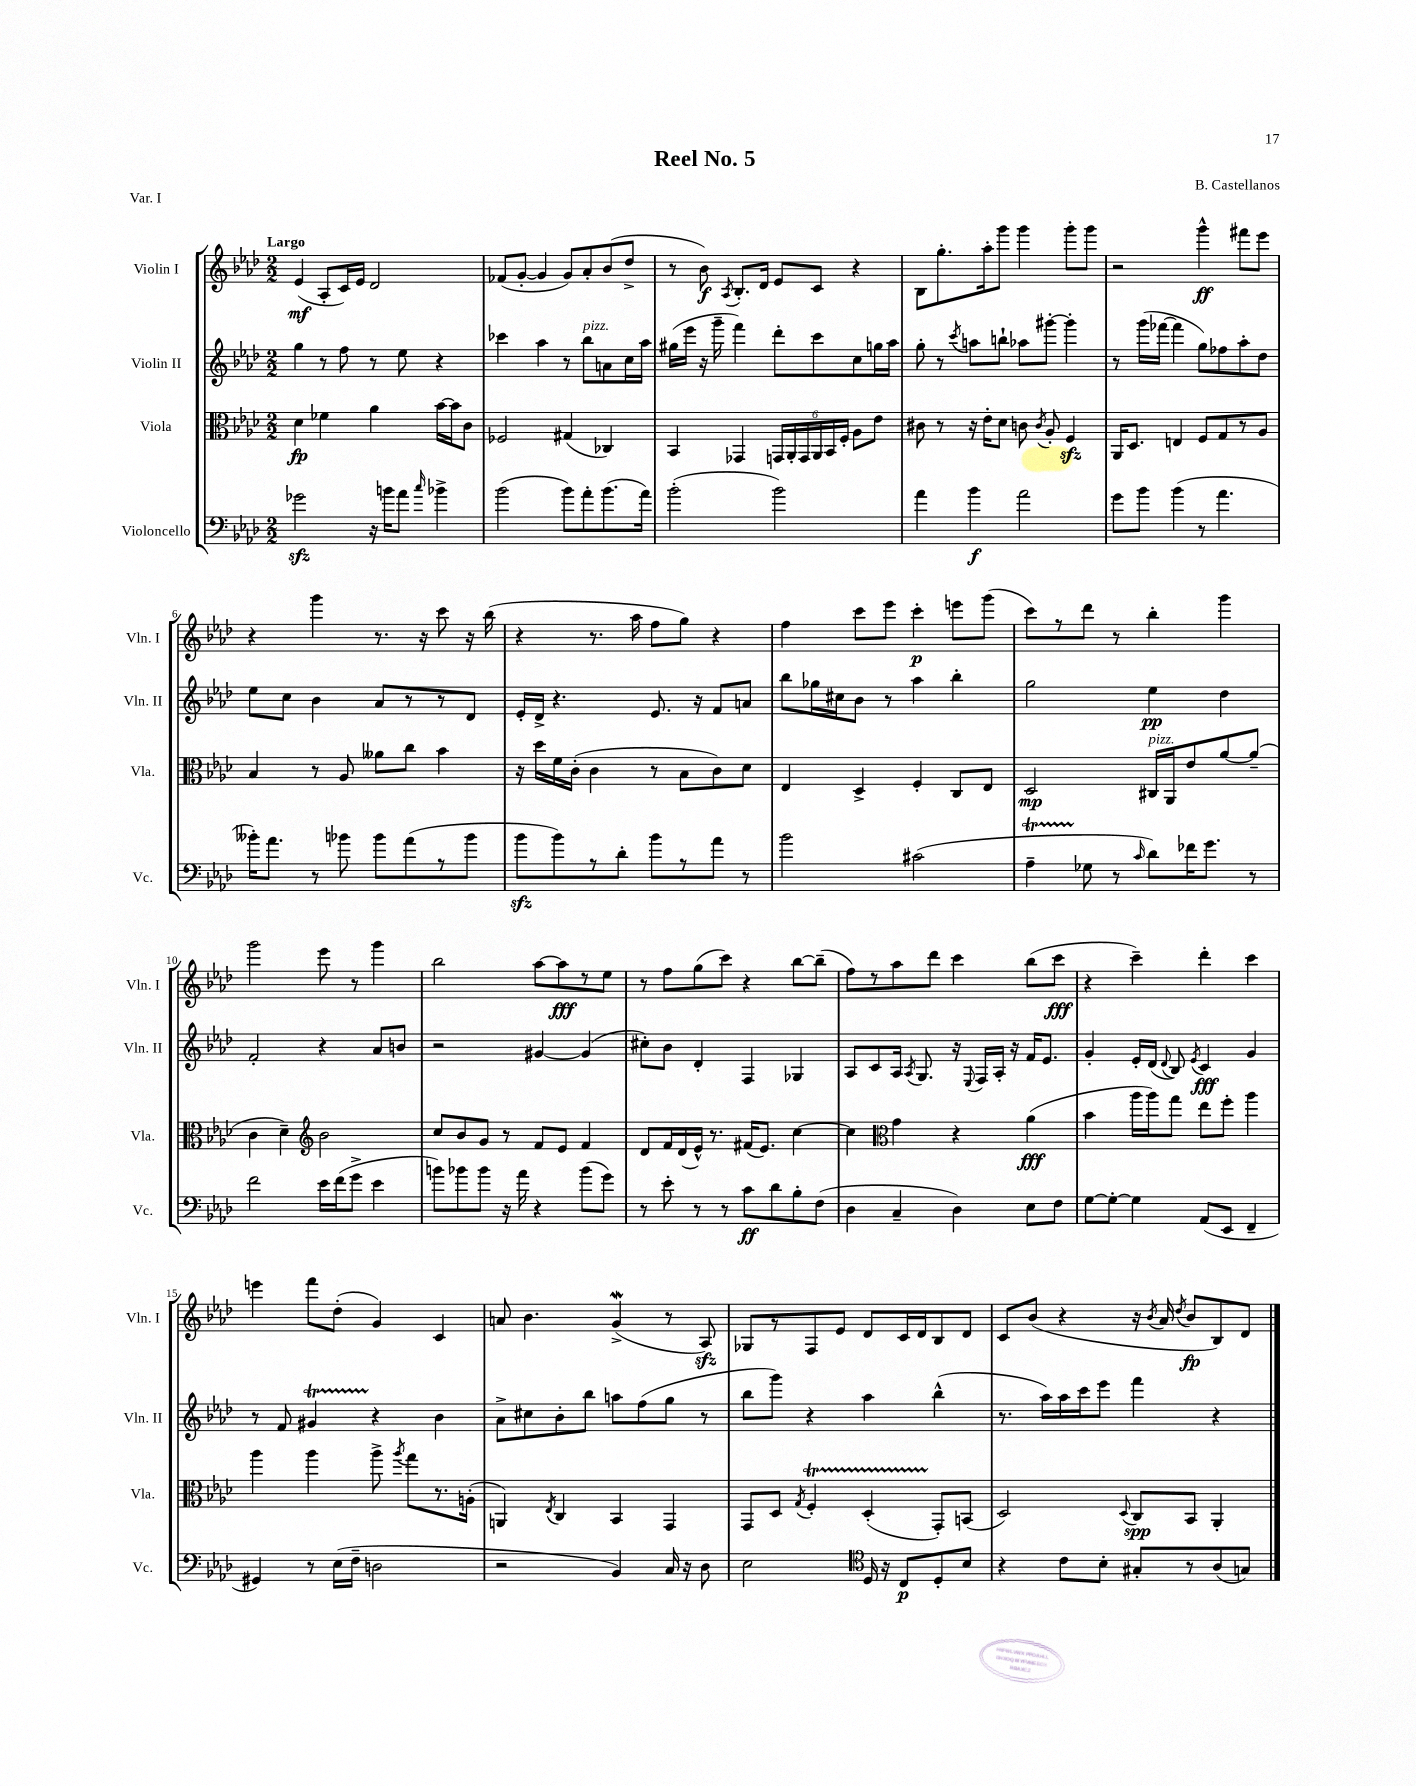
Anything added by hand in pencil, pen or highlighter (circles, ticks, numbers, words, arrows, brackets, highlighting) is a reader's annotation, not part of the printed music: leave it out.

**kern	**kern	**kern	**kern
*staff4	*staff3	*staff2	*staff1
*clefF4	*clefC3	*clefG2	*clefG2
*k[b-e-a-d-]	*k[b-e-a-d-]	*k[b-e-a-d-]	*k[b-e-a-d-]
*M2/2	*M2/2	*M2/2	*M2/2
2g-\	4d-\	4gg\	(4e-/
.	4f-\	8r	8A-'/L
.	.	8ff\	16c/L)
.	.	.	16e-/JJ
16r	4a-\	8r	2d-/
16b\LK	.	.	.
8a-\J	.	8ee-\	.
16qqcc/	.	.	.
4b-^\	[16b-\LL	4r	.
.	16b-\]J	.	.
.	8c\J	.	.
=	=	=	=
(2b-\	2F-/	4ccc-\	(8f-/L
.	.	.	[8g'/J
.	.	4aa-\	4g/]
8b-\L)	(4G#/	8r	8g/L)
8a-'\	.	8bb-\L	8a-'/
(8.b-\	4C-/)	8a\	(8b-/
.	.	16cc\L	8dd-^/J
16a-\Jk)	.	16aa-\JJ	.
=	=	=	=
(2b-'\	4BB-/	(16gg#\LL	8r
.	.	16eee-\JJ	.
.	.	16r	8b-\)
.	.	16ggg~\	.
.	.	.	8qA-/
.	4GG-/	4fff\)	8.B-'/L
.	.	.	16d-/Jk
2b-\)	24GG/LL	8ddd-'\L	8e-/L
.	24AA-'/	.	.
.	24GG/	.	.
.	24AA-/	8ccc\	8c/J
.	24BB-/	.	.
.	24F'/JJ	.	.
.	8A-\L	8cc\	4r
.	8e-\J	16gg\L	.
.	.	16aa-\JJ	.
=	=	=	=
4a-\	8c#\	8gg'\	8B-\L
.	8r	8r	8.gg'\
.	.	8qccc/	.
4b-\	16r	8aa\L	.
.	16e-'\LK	.	16aa-'\k
.	8d-\J	8bb`\J	8ggg\J
2a-\	8c\	8aa-\L	4ggg\
.	8qc/	.	.
.	8A-'/	[8ggg#'\J	.
.	4F/	4ggg#'\]	8ggg'\L
.	.	.	8ggg\J
=	=	=	=
8g\L	16AA-/LK	8r	2r
.	8.D-/J	.	.
8b-\J	.	(16ggg\LL	.
.	.	[16fff-\JJ	.
(4b-\	4E/	4fff-\]	.
8r	8F/L	8gg\L)	4ggg^^\
4.a-\	8G/	8ff-\	.
.	8r	8aa-'\	8fff#\L
.	8A-/J	8dd-\J	8eee-\J
=	=	=	=
16b--'\LK)	4B-/	8ee-\L	4r
8.a-\J	.	.	.
.	.	8cc\J	.
8r	8r	4b-\	4ggg\
8b-\	8A-/	.	.
8b-\L	8a--\L	8a-/L	8.r
(8a-\	8cc\J	8r	.
.	.	.	16r
8r	4b-\	8r	8ccc\
8b-\J	.	8d-/J	16r
.	.	.	(16bb-\
=	=	=	=
8b-\L	16r	16e-'/LL	4r
.	16dd-\LL	16d-^/JJ	.
8b-\)	16f\	4.r	.
.	(16c'\JJ	.	.
8r	4c\	.	8.r
8d-'\J	.	.	.
.	.	.	16aa-\
8b-\L	8r	8.e-/	8ff\L
8r	8B-\L	.	8gg\J)
.	.	16r	.
8a-\J	8c\)	8f/L	4r
8r	8d-\J	8a/J	.
=	=	=	=
2b-\	4E-/	8bb-\L	4ff\
.	.	16gg-\L	.
.	.	16cc#\J	.
.	4D-^/	8b-\J	8ccc\L
.	.	8r	8eee-\J
(2c#\	4F'/	4aa-\	4ccc'\
.	8C/L	4bb-'\	8eee\L
.	8E-/J	.	(8ggg\J
=	=	=	=
4A-~\	2D-/	2gg\	8ccc\L)
.	.	.	8r
8G-\	.	.	8ddd-\J
8r	.	.	8r
16qqc/	.	.	.
8d-\L)	16C#/LL	4ee-\	4bb-'\
.	16AA-/J	.	.
16f-\K	8e-/	.	.
8.g\J	.	.	.
.	[8a-/	4dd-\	4ggg\
8r	(8a-~/]J	.	.
=	=	=	=
2f\	4c\	2f'/	2ggg\
.	4d-~\)	.	.
*	*clefG2	*	*
16e-\LL	2b-\	4r	8eee-\
(16f\J	.	.	.
8g^\J	.	.	8r
4e-\	.	8a-/L	4ggg\
.	.	8b/J	.
=	=	=	=
8b\L)	8cc/L	2r	2bb-\
8b-\	8b-/	.	.
8b-\J	8g/J	.	.
16r	8r	.	.
16a-\	.	.	.
4r	8f/L	[4g#/	[8aa-\L
.	8e-/J	.	8aa-\]
(8b-\L	4f/	(4g#/]	8r
8g\J)	.	.	8ee-\J
=	=	=	=
8r	8d-/L	8cc#'\L)	8r
8e-'\	16f/L	8b-\J	8ff\L
.	(16d-/	.	.
8r	16e-^^/JJ)	4d-'/	(8gg\
.	8.r	.	.
8r	.	.	8ccc\J)
8c\L	(16f#/LK	4F/	4r
.	8.e-/J)	.	.
8d-\	.	.	.
8B-'\	[4cc\	4G-/	[8bb-\L
(8F\J	.	.	(8bb-~\]J
=	=	=	=
4D-\	4cc\]	8A-/L	8ff\L)
.	.	8c/	8r
*	*clefC3	*	*
4C~/	4g\	16A-/Jk	8aa-\
.	.	8qA-/	.
.	.	8.G/	.
.	.	.	8ddd-\J
4D-\)	4r	16r	4ccc\
.	.	8qqE-/	.
.	.	16F/LL	.
.	.	16A-'/JJ	.
.	.	16r	.
8E-\L	(4a-\	16f/LK	(8bb-\L
.	.	8.e-/J	.
8F\J	.	.	8ccc\J
=	=	=	=
[8G\L	4b-\	4g'/	4r
8G'\_J	.	.	.
4G\]	16aa-\LL	16e-'/LL	4ccc~\)
.	16aa-\J)	(16d-/JJ	.
.	.	8qqd-/	.
.	8gg\J	8B-/)	.
.	.	8qe-/	.
(8AA-/L	8ee-\L	4c/	4ddd-'\
8EE-/J	8ff'\J	.	.
4FF~/	4aa-\	4g/	4ccc\
=	=	=	=
4GG#/)	4aa-\	8r	4eee\
.	.	8f/	.
8r	4aa-\	4g#/	8fff\L
(16E-\LL	.	.	(8dd-'\J
16F~\JJ	.	.	.
2D\	8aa-^\	4r	4g/)
.	8qaa-/	.	.
.	8gg\L	.	.
.	8.r	4b-\	4c/
.	(16A'\Jk	.	.
=	=	=	=
2r	4AA/)	8a-^\L	8a/
.	.	8cc#\	4.b-\
.	8qE-/	.	.
.	4C/	8b-'\	.
.	.	8bb-\J	.
4BB-/)	4BB-/	8aa\L	(4g^/
.	.	(8ff\	.
16C/	4GG/	8gg\J	8r
16r	.	.	.
8D-\	.	8r	8A-/)
=	=	=	=
2E-\	8GG/L	8bb-\L	8G-/L
.	8D-/J	8ggg\J)	8r
.	8qG/	.	.
.	4F'/	4r	8F/
.	.	.	8e-/J
*clefC4	*	*	*
16D-/	(4D-'/	4aa-\	8d-/L
16r	.	.	.
8C/L	.	.	16c/L
.	.	.	16d-/J
8D-'/	8GG'/L)	(4bb-^^\	8B-/
8B-/J	(8BB/J	.	8d-/J
=	=	=	=
4r	2D-/)	8.r	8c/L
.	.	.	(8b-/J
.	.	16aa-\LL)	.
8c\L	.	16aa-\	4r
.	.	16ccc\J	.
8B-'\J	.	8eee-\J	.
.	8qqD-/	.	.
8G#'/L	8C/L	4fff\	16r
.	.	.	8qb-/
.	.	.	16a-/
.	.	.	8qdd-/
8r	8BB-/J	.	8b-/L
(8A-/	4AA-'/	4r	8B-/)
8G/J)	.	.	8d-/J
==	==	==	==
*-	*-	*-	*-
